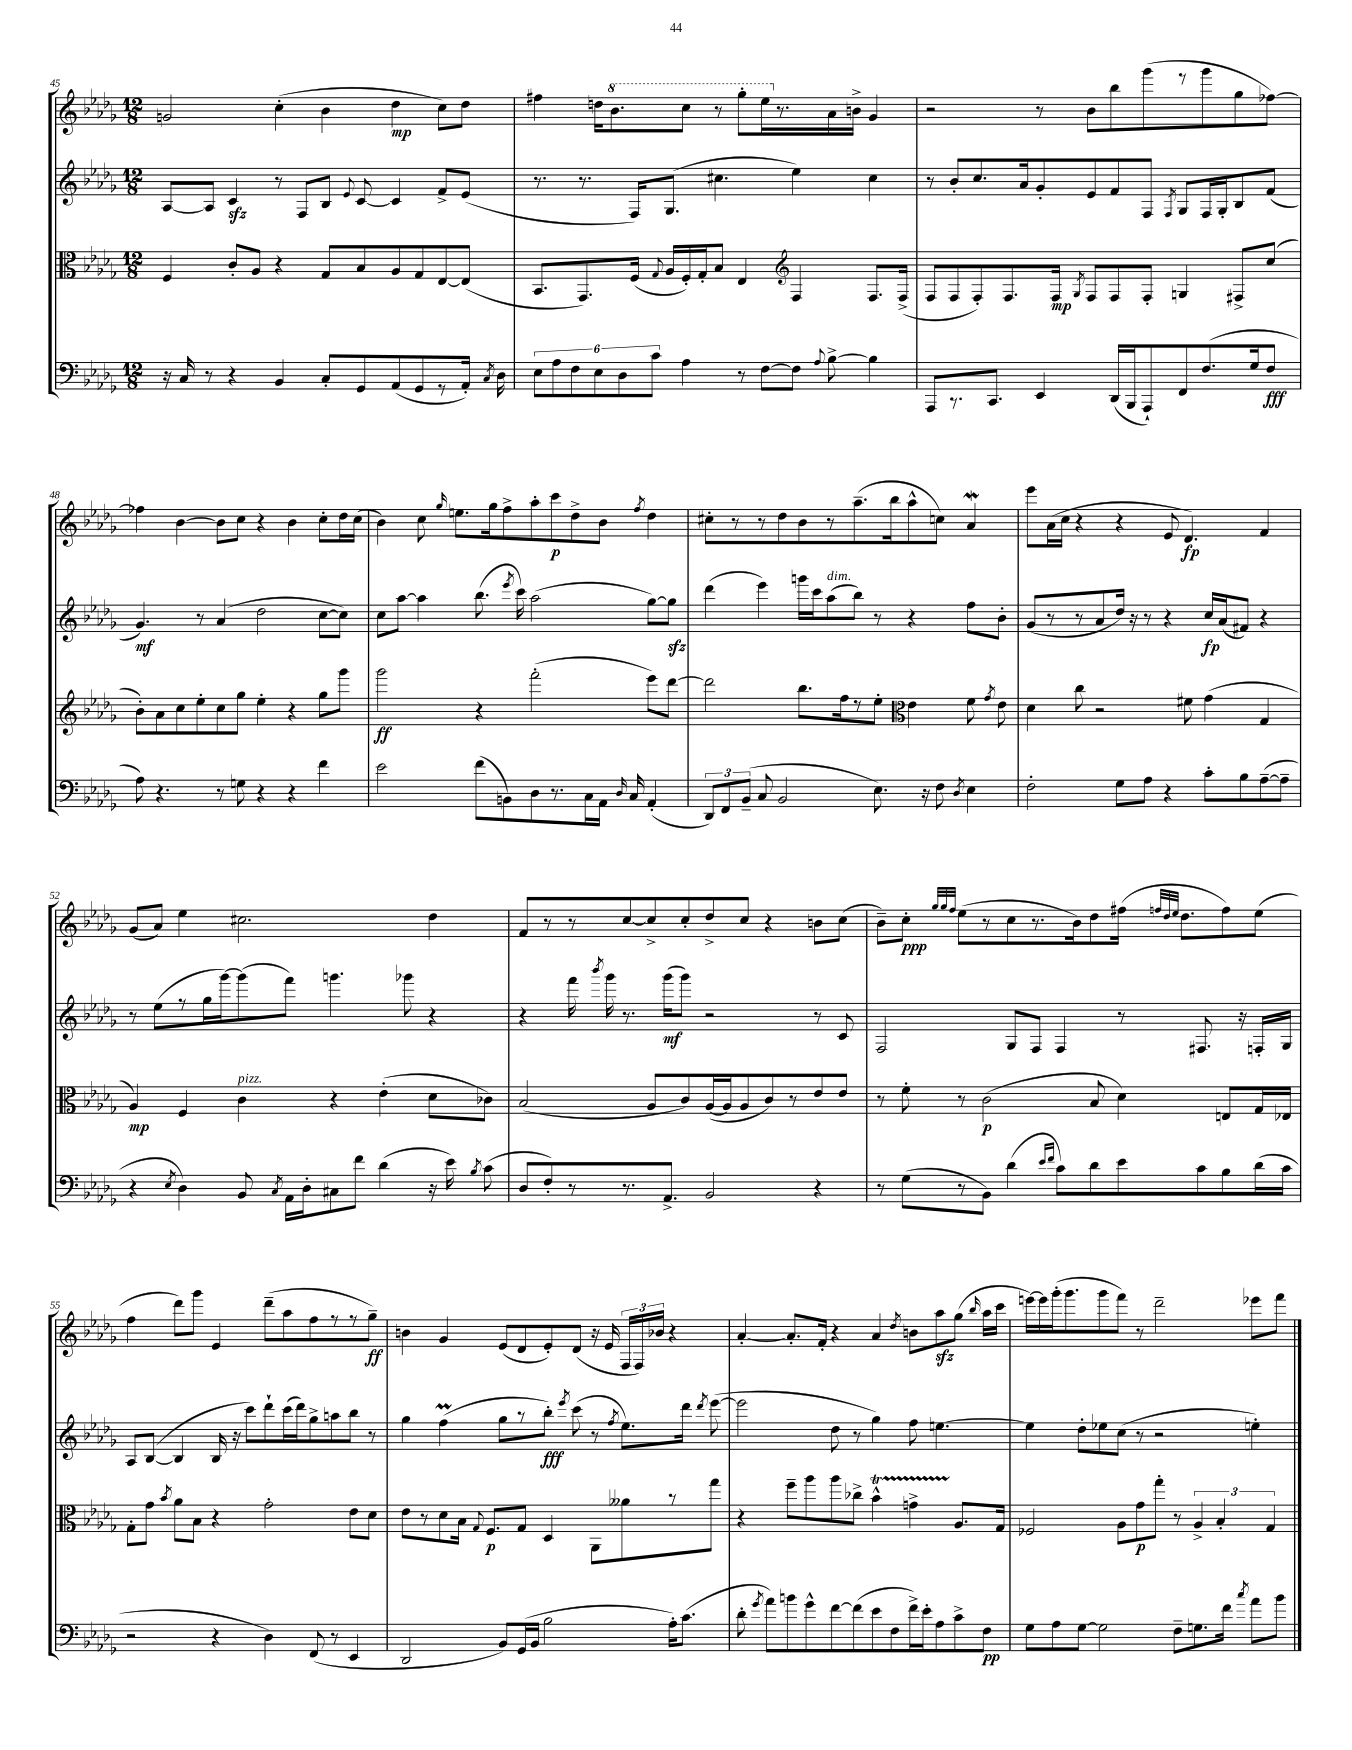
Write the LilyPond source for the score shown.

<<
\new StaffGroup <<
\new Staff = "s0" {
    \clef treble \key des \major \numericTimeSignature \time 12/8
    \autoBeamOff g'2 c''4-.( bes'4 des''4\mp c''8[) des''8] |
    fis''4 d''16[ \ottava #1 bes''8. c'''8] r8 ges'''8[-. ees'''16 \ottava #0 r8. aes'16 b'16]-> ges'4 |
    r2 r8 bes'8[ bes''8 ges'''8( r8 ges'''8 ges''8 fes''8]~) |
    fes''4 bes'4~ bes'8[ c''8] r4 bes'4 c''8[-. des''16 c''16]( |
    bes'4) c''8 \grace { ges''16 } e''8.[ ges''16 f''8-> aes''8-. c'''8\p des''8-> bes'8] \acciaccatura { f''8 } des''4 |
    cis''8[-. r8 r8 des''8 bes'8 r8 aes''8.--( bes''16 aes''8-^ c''8]) aes'4\mordent |
    ees'''8[ aes'16( c''16] r4 r4 ees'8 des'4.\fp) f'4 |
    ges'8[( aes'8]) ees''4 cis''2. des''4 |
    f'8[ r8 r8 c''8~ c''8-> c''8-. des''8-> c''8] r4 b'8[ c''8]( |
    bes'8[--) c''8]-.\ppp \grace { ges''32[ ges''32 f''32] } ees''8[( r8 c''8 r8. bes'16) des''8 fis''16]( \grace { f''32[ des''32 ees''32] } des''8.[ f''8) ees''8]( |
    f''4 des'''8[) ges'''8] ees'4 des'''8[--( aes''8 f''8 r8 r8 ges''8]--\ff) |
    b'4 ges'4 ees'8[( des'8 ees'8-.) des'8]( r16 ees'16 \tuplet 3/2 { f16[ f16) bes'16] } r4 |
    aes'4~-. aes'8.[-. f'16]-. r4 aes'4 \acciaccatura { des''8 } b'8[ aes''8\sfz ges''8]( \grace { bes''16 } aes''16[ c'''16] |
    e'''16[~) e'''16 ges'''16-.( ges'''8. ges'''8 f'''8]) r8 des'''2-- ees'''8[ f'''8] \bar "|." |
}
\new Staff = "s1" {
    \clef treble \key des \major \numericTimeSignature \time 12/8
    \autoBeamOff aes8[~ aes8] c'4\sfz r8 f8[ bes8] \appoggiatura { ees'8 } c'8~ c'4 f'8[-> ees'8]( |
    r8. r8. f16[) ges8.]( cis''4. ees''4) cis''4 |
    r8 bes'8[-. c''8. aes'16 ges'8-. ees'8 f'8 f8] \acciaccatura { f8 } ges8[ f16 ges16-. bes8 f'8]( |
    ges'4.\mf) r8 aes'4( des''2 c''8[~ c''8]) |
    c''8[ aes''8]~ aes''4 bes''8.( \acciaccatura { ees'''8 } c'''16) aes''2( ges''8[~) ges''8]\sfz |
    des'''4( ees'''4) g'''16[ c'''16 aes''8^\markup { \italic "dim." }( bes''8]) r8 r4 f''8[ bes'8]-. |
    ges'8[( r8 r8 aes'8 des''16]) r16 r8 r4 c''16[\fp aes'16( fis'8]) r4 |
    r8 ees''8[( r8 ges''16 ges'''16~) ges'''8( f'''8]) g'''4. ges'''8 r4 |
    r4 f'''16 \acciaccatura { bes'''8 } ges'''16 r8. ges'''16[\mf( ges'''8]) r2 r8 c'8 |
    f2 ges8[ f8] f4 r8 fis8. r16 f16[-. ges16] |
    aes8[ bes8]~( bes4 bes16 r16 c'''8[) des'''8-! c'''16( des'''16) ges''8-> a''8 bes''8] r8 |
    ges''4 f''4\prall( ges''8[ r8 bes''8]-.\fff) \acciaccatura { ees'''8 } c'''8( r8 \acciaccatura { f''8 } ees''8.[) des'''16] \acciaccatura { des'''8 } ees'''8~( |
    ees'''2 des''8 r8 ges''4) f''8 e''4.~ |
    e''4 des''8[-. ees''8 c''8]( r8 r2 e''4-.) \bar "|." |
}
\new Staff = "s2" {
    \clef alto \key des \major \numericTimeSignature \time 12/8
    \autoBeamOff f4 c'8[-. aes8] r4 ges8[ bes8 aes8 ges8 ees8~ ees8]( |
    bes,8.[ ges,8.) f16]( \appoggiatura { ges8 } aes16[ f16-.) ges16-. bes8] ees4 \clef treble f4 f8.[ f16]->( |
    f8[ f8 f8-.) f8. f16]\mp \acciaccatura { ges8 } f8[ f8 f8]-. g4 fis8[-> c''8]( |
    bes'8[-.) aes'8 c''8 ees''8-. c''8 ges''8] ees''4-. r4 ges''8[ ges'''8] |
    ges'''2\ff r4 f'''2-.( ees'''8[) des'''8]~ |
    des'''2 bes''8.[ f''16 r8 ees''8]-. \clef alto ees'4 f'8 \acciaccatura { ges'8 } ees'8 |
    des'4 c''8 r2 fis'8 ges'4( ges4 |
    aes4\mp) f4 c'4^\markup { \italic "pizz." } r4 ees'4-.( des'8[ ces'8]) |
    bes2( aes8[ c'8) aes16~( aes16 aes8 c'8) r8 ees'8 ees'8] |
    r8 f'8-. r8 c'2\p( bes8 des'4) e8[ ges16 ees16] |
    ges8[-. ges'8] \acciaccatura { bes'8 } aes'8[ bes8] r4 ges'2-. ees'8[ des'8] |
    ees'8[ r8 des'8 bes16] \appoggiatura { ges8 } f8.[\p ges8] des4 aes,8[ aeses'8 r8 ges''8] |
    r4 f''8[-- aes''8 aes''8 ces''8]-> bes'4-^\startTrillSpan g'4-> aes8.[\stopTrillSpan ges16] |
    fes2 aes8[ ges'8\p ges''8]-. r8 \tuplet 3/2 { aes4-> bes4-. ges4 } \bar "|." |
}
\new Staff = "s3" {
    \clef bass \key des \major \numericTimeSignature \time 12/8
    \autoBeamOff r16 c16 r8 r4 bes,4 c8[-. ges,8 aes,8( ges,8 r8 aes,16]-.) \acciaccatura { c8 } des16 |
    \tuplet 6/4 { ees8[ aes8 f8 ees8 des8 c'8] } aes4 r8 f8[~ f8] \appoggiatura { aes8 } bes8~-> bes4 |
    aes,,8[ r8. c,8.] ees,4 des,16[( bes,,16 aes,,8-!) f,8 f8.( ges16 f8]\fff |
    aes8) r4. r8 g8 r4 r4 f'4 |
    ees'2 f'8[( b,8) des8 r8. c16 aes,16] \grace { des16 } c16 aes,4-.( |
    \tuplet 3/2 { des,8[) f,8 bes,8]--( } c8 bes,2 ees8.) r16 f8 \acciaccatura { des8 } ees4 |
    f2-. ges8[ aes8] r4 c'8[-. bes8 aes8~--( aes8]-- |
    r4 \acciaccatura { ees8 } des4) bes,8 \acciaccatura { c8 } aes,16[ des16-. cis8 f'8] des'4( r16 ees'16) \acciaccatura { bes8 } c'8( |
    des8[ f8-.) r8 r8. aes,8.]-> bes,2 r4 |
    r8 ges8[( r8 bes,8]) des'4( \grace { ees'16[ f'16] } c'8[) des'8 ees'8 c'8 bes8 des'16( c'16] |
    r2 r4 des4) f,8( r8 ees,4 |
    des,2 bes,8[) ges,16( bes,16] bes2 aes16[-.) c'8.]( |
    des'8-. \acciaccatura { ges'8 } aes'8[) b'8 ges'8-^ f'8~ f'8( ees'8 f8 f'16->) ees'16-. aes8 c'8-> f8]\pp |
    ges8[ aes8 ges8]~ ges2 f8[-- g8. f'16] \acciaccatura { c''8 } aes'8[ bes'8] \bar "|." |
}
>>
>>
\layout { \context { \Score currentBarNumber = #45 } }
